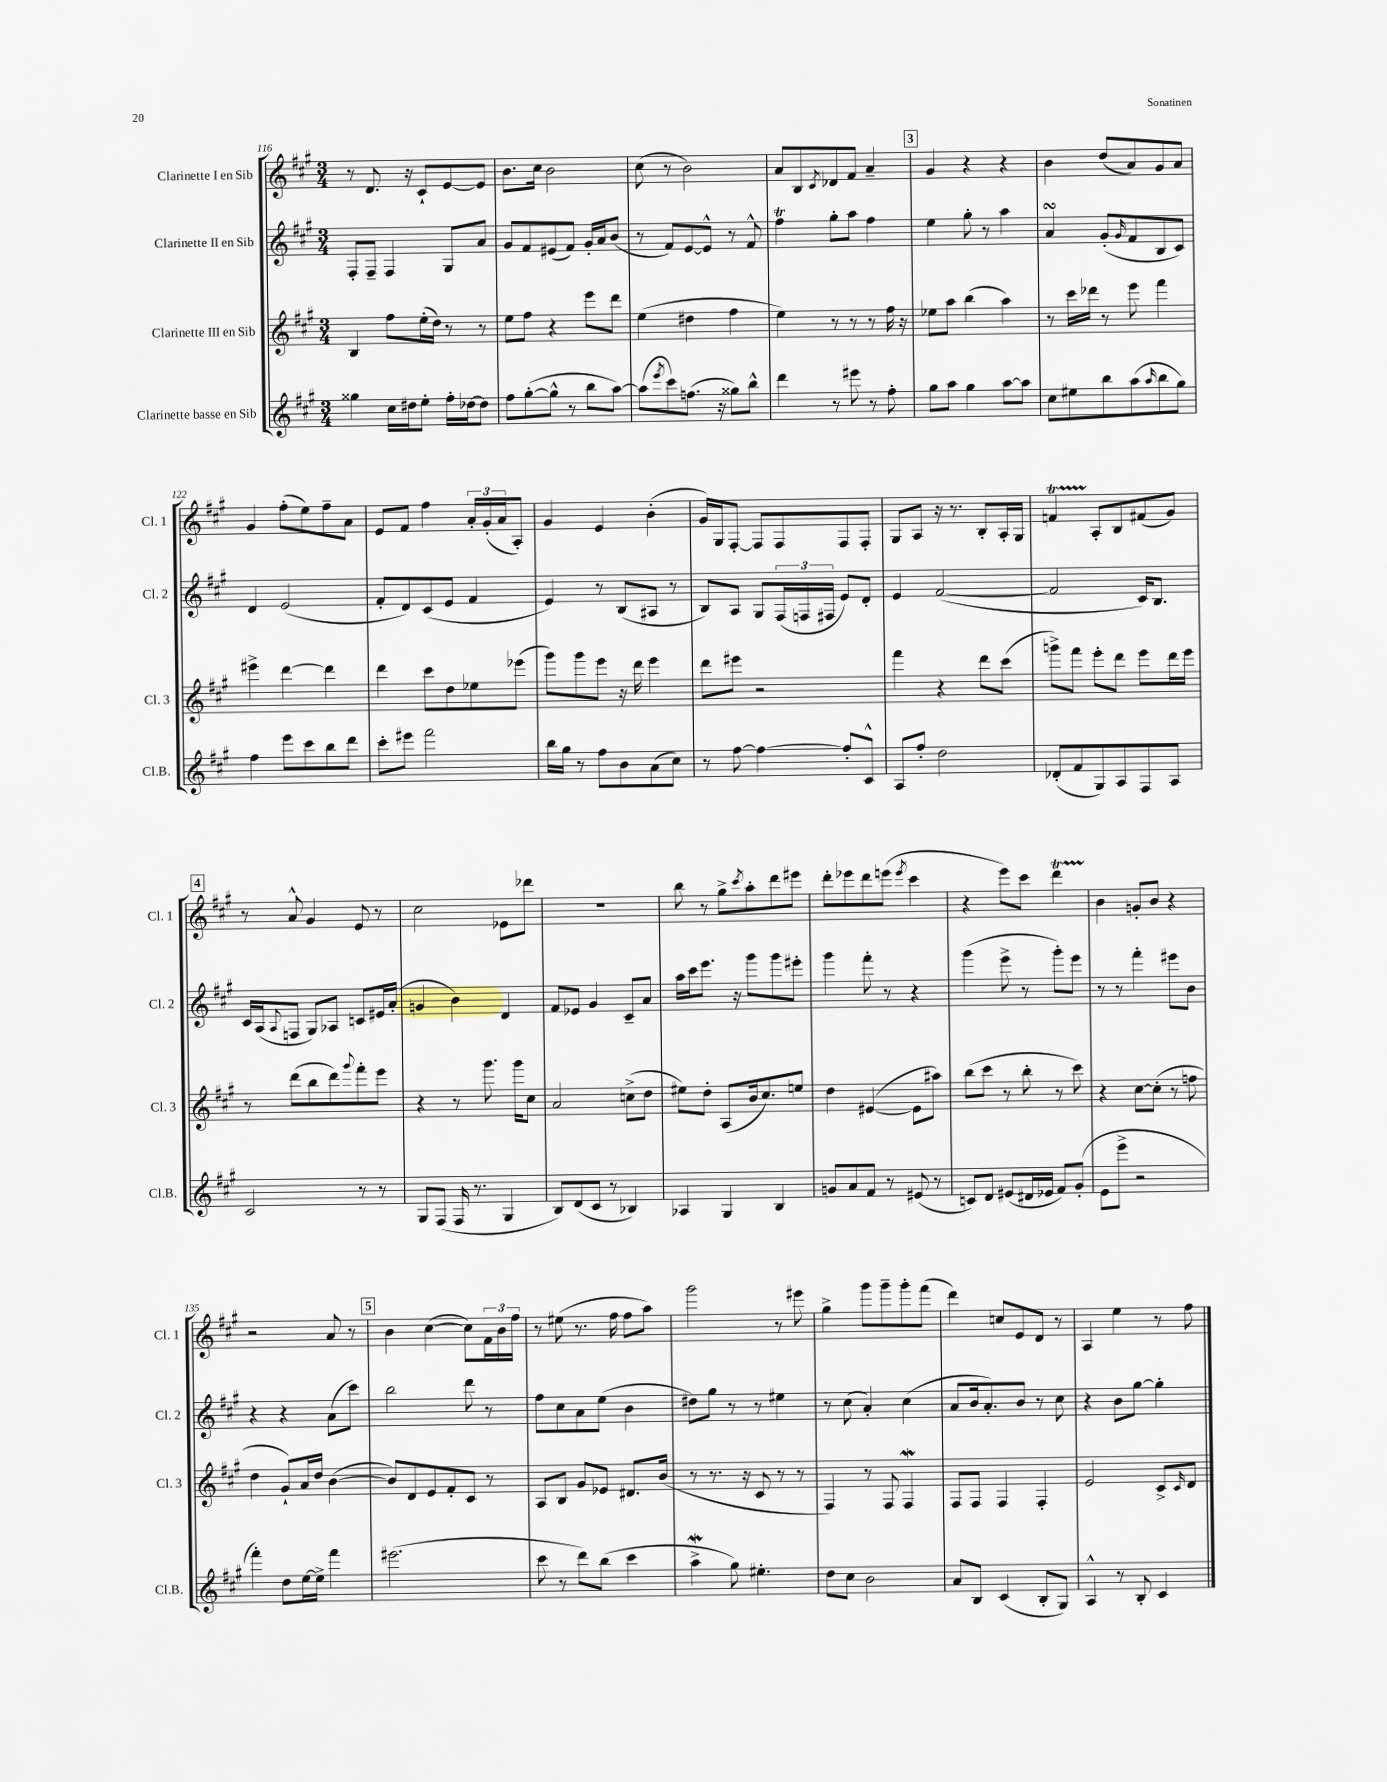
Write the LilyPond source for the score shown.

<<
\new StaffGroup <<
\new Staff = "s0" \with { instrumentName = "Clarinette I en Sib" shortInstrumentName = "Cl. 1" } {
    \clef treble \key a \major \numericTimeSignature \time 3/4
    r8 d'8. r16 cis'8-! e'8~ e'8 |
    b'8. cis''16 b'2 |
    cis''8( r8 b'2) |
    a'8 b8 \acciaccatura { cis'8 } des'8 fis'8 a'4-- |
    \mark \markup { \box "3" } gis'4 r4 r4 |
    b'4 d''8( a'8) gis'8 a'8 |
    gis'4 fis''8-.( e''8) fis''8-- a'8 |
    e'8 fis'8 fis''4 \tuplet 3/2 { a'16-. gis'16-.( a'16 } a8-.) |
    gis'4 e'4 b'4-.( |
    gis'16) gis16 fis8~-. fis8 fis8 fis8 fis8-. |
    gis8 a8 r16 r8. b8-. a16-. gis16 |
    f'4\startTrillSpan a8-.\stopTrillSpan b8 fis'8( gis'8) |
    \mark \markup { \box "4" } r8 a'8-^ gis'4 e'8 r8 |
    cis''2 ees'8 des'''8 |
    R2. |
    b''8 r8 gis''8-> \acciaccatura { cis'''8 } a''8-. d'''8 eis'''8 |
    d'''8-. ees'''8 d'''8 e'''8( \acciaccatura { e'''8 } cis'''4 |
    r4 e'''8) cis'''8 d'''4\startTrillSpan |
    b'4\stopTrillSpan g'8-. b'8 r4 |
    r2 a'8 r8 |
    \mark \markup { \box "5" } b'4 cis''4~( cis''8) \tuplet 3/2 { fis'16 b'16 fis''16 } |
    r8 eis''8( r8. fis''16 fis''8 a''8) |
    gis'''2 r8 eis'''8 |
    gis''4-> gis'''8 gis'''8-- gis'''8-. fis'''8( |
    d'''4) c''8 e'8 d'8 r8 |
    a4 e''4 r8 fis''8 \bar "|." |
}
\new Staff = "s1" \with { instrumentName = "Clarinette II en Sib" shortInstrumentName = "Cl. 2" } {
    \clef treble \key a \major \numericTimeSignature \time 3/4
    fis8-. fis8-- fis4 gis8 a'8 |
    gis'8 fis'8 eis'8( fis'8) gis'16-. a'16 b'8( |
    r8 fis'8) e'8~ e'8-^ r8 fis'8-^ |
    fis''4\trill gis''8-. a''8 fis''4 |
    \mark \markup { \box "3" } e''4 gis''8-. r8 a''4 |
    a'4\turn gis'8-.( \grace { gis'16 } fis'8 b8 cis'8) |
    d'4 e'2( |
    fis'8-. d'8) cis'8( e'8 fis'4 |
    e'4) r8 b8( ais8 r8 |
    b8) a8 gis8 \tuplet 3/2 { fis16( f16 fis16 } e'8) d'8-. |
    e'4 fis'2~( |
    fis'2 cis'16) b8. |
    \mark \markup { \box "4" } cis'16 a16( \appoggiatura { a8 } f8 gis8) aes8 c'8 eis'16 a'16-.( |
    g'4 b'4) d'4 |
    fis'8 ees'8 gis'4 cis'8-- a'8 |
    a''16 cis'''16 e'''8. r16 gis'''8 gis'''8 eis'''8-. |
    gis'''4 fis'''8-. r8 r4 |
    gis'''4( e'''8-> r8 gis'''8-.) e'''8 |
    r8 r8 fis'''4-. eis'''8 b'8 |
    r4 r4 a'8( cis'''8) |
    \mark \markup { \box "5" } b''2 d'''8 r8 |
    fis''8 cis''8 a'8 e''8( b'4 |
    dis''8) gis''8 r8 r8 eis''4 |
    r8 cis''8( a'4-.) cis''4( |
    a'8 b'16 a'8.-.) b'8 r8 cis''8 |
    r4 b'8 gis''8~ gis''4-. \bar "|." |
}
\new Staff = "s2" \with { instrumentName = "Clarinette III en Sib" shortInstrumentName = "Cl. 3" } {
    \clef treble \key a \major \numericTimeSignature \time 3/4
    b4 fis''8 e''16-.( d''16) r8 r8 |
    e''8 fis''8 r4 e'''8 d'''8 |
    e''4( dis''4 fis''4 |
    e''4) r8 r8 r8 fis''16 r16 |
    \mark \markup { \box "3" } ees''8 a''8 b''4( a''4) |
    r8 cis'''16 des'''16 r8 e'''8 fis'''4 |
    eis'''4-> d'''4~ d'''4 |
    d'''4 cis'''8 d''8 ees''8 ees'''8( |
    gis'''8) gis'''8 e'''8 r16 d'''16 e'''4 |
    d'''8 eis'''8 r2 |
    fis'''4 r4 d'''8 cis'''8( |
    g'''8->) fis'''8 e'''8-. d'''8 e'''8 d'''16 e'''16 |
    \mark \markup { \box "4" } r8 d'''8( b''8 d'''8) \appoggiatura { gis'''8 } fis'''8-. e'''8 |
    r4 r8 gis'''8. gis'''16 cis''8 |
    a'2 c''8->( d''8 |
    eis''8) d''8-. a8( b'16 cis''8.) e''8 |
    d''4 eis'4~( eis'8 ais''8) |
    b''8( cis'''8 r8 b''8-. r8 cis'''8) |
    r4 cis''8~ cis''8-.( r8 f''8 |
    d''4 gis'8-!) a'16 d''16 b'4~( |
    \mark \markup { \box "5" } b'8) d'8 e'8 fis'8-. cis'8 r8 |
    a8 b8 gis'8 ees'8 dis'8. b'16( |
    r8 r8. r16 cis'8 r8 r8 |
    fis4) r8 fis8 fis4\mordent |
    fis8 fis8 fis4 fis4-. |
    e'2 cis'8-> \grace { cis'16 } d'8 \bar "|." |
}
\new Staff = "s3" \with { instrumentName = "Clarinette basse en Sib" shortInstrumentName = "Cl.B." } {
    \clef treble \key a \major \numericTimeSignature \time 3/4
    gisis''4 cis''16 dis''16 e''8-. fis''16-. des''16~ des''8 |
    fis''8 gis''8~-.( gis''8-^ r8 b''8 a''8~) |
    a''8( \acciaccatura { e'''8 } cis'''8) f''8.( r16 gisis''8) b''8-^ |
    d'''4 r8 eis'''8 r8 fis''8-. |
    \mark \markup { \box "3" } gis''8 a''8 gis''4 a''8~ a''8 |
    cis''8 eis''8 b''8 a''8( \grace { a''16 } b''8 gis''8) |
    fis''4 e'''8 cis'''8 b''8 d'''8 |
    cis'''8-. eis'''8 fis'''2 |
    b''16 gis''16 r8 fis''8 b'8 a'8( cis''8) |
    r8 fis''8~ fis''4~ fis''8-. cis'8-^ |
    a8 fis''8-. d''2 |
    des'8-.( fis'8 gis8) a8 fis8 a8 |
    \mark \markup { \box "4" } cis'2 r8 r8 |
    gis8 fis8( fis16 r8. gis4 |
    b8) d'8( cis'8 r8 bes4) |
    aes4 gis4 b4 |
    g'8 a'8 fis'8 r8 eis'8( r8 |
    c'8) d'8 eis'8( dis'16 ees'16 fis'8) gis'8-.( |
    e'8 e'''8-> r2 |
    fis'''4-.) d''8 e''16~ e''16-> fis'''4 |
    \mark \markup { \box "5" } eis'''2.( |
    cis'''8 r8 d'''8) b''8( cis'''4 |
    a''4->\mordent gis''8) eis''4.-. |
    d''8 cis''8 b'2 |
    a'8 b8 cis'4( b8-. gis8) |
    a4-^ r8 b8-. cis'4 \bar "|." |
}
>>
>>
\layout { \context { \Score currentBarNumber = #116 } }
